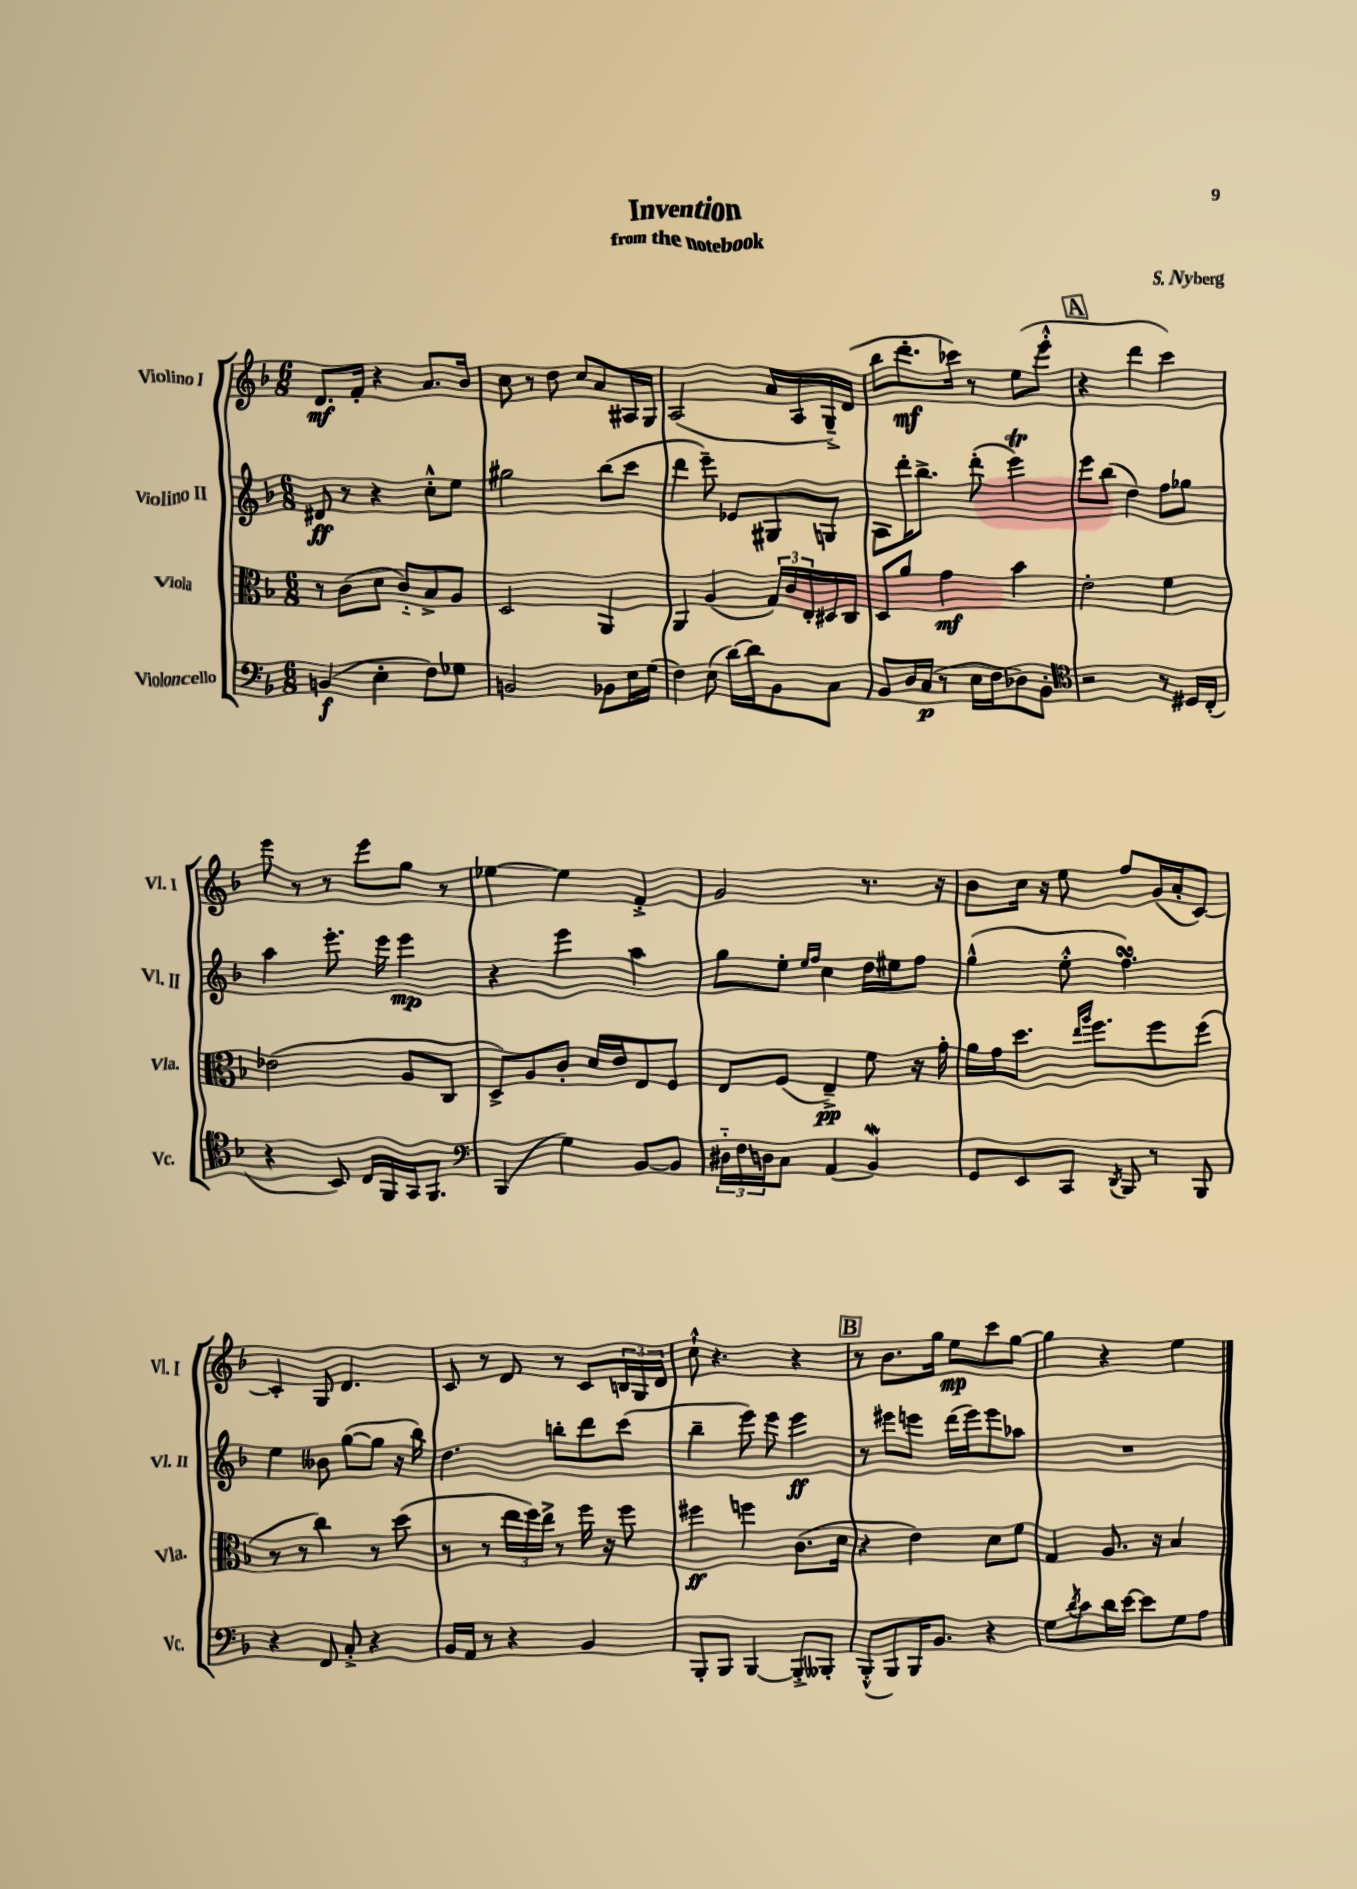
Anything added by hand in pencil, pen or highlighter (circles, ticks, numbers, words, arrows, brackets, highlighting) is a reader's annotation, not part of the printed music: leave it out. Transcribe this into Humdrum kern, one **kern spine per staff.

**kern	**kern	**kern	**kern
*staff4	*staff3	*staff2	*staff1
*clefF4	*clefC3	*clefG2	*clefG2
*k[b-]	*k[b-]	*k[b-]	*k[b-]
*M6/8	*M6/8	*M6/8	*M6/8
(4BB	8r	8d#	8.d
.	(8c	8r	.
.	.	.	16f'
4E'	8d	4r	4r
.	8c'~)	.	.
8F)	8B-^	8cc'^^	8.a
8G-	8A	8ee	.
.	.	.	16b-
=	=	=	=
2BB	2D	2gg#	8cc
.	.	.	8r
.	.	.	8dd
.	.	.	8cc
8BB-	4AA	(8bb-	8a
16E	.	8ccc	16A#
(16G	.	.	16G
=	=	=	=
4F)	4AA	4ddd	(2A
(8E	(4A	8eee~)	.
[16d)	.	8e-	.
16d]	.	.	.
8BB-	24G)	8G#	16a
.	24c	.	.
.	.	.	16A
.	24E'	.	.
8C	16D#	8G	16G~^)
.	16C	.	(16d
=	=	=	=
8BB-	8D	8A	8bb-
16D	8a	16ddd'	8.ddd'
(16C	.	8.bb-^	.
8r	4g	.	.
.	.	.	16ccc-)
16E	.	(8ddd'	8r
16F	.	.	.
8D-)	4b-	4eee)	(8ee
8BB-'	.	.	8eee'^^
=	=	=	=
*clefC4	*	*	*
2r	2e'	8eee	4r
.	.	(8bb-	.
.	.	4dd)	4ddd
8r	4f	8ff	4ccc)
16D#	.	8gg-	.
(16C'	.	.	.
=	=	=	=
4r	(2e-	4aa	8eee
.	.	.	8r
8BB-)	.	8.eee'	8r
16C	.	.	8eee
16FF	.	16eee	.
16GG	8A	4eee	8gg
8.FF	.	.	.
.	8C	.	8r
=	=	=	=
*clefF4	*	*	*
(4BBB-	8D^)	4r	[4ee-
.	8A	.	.
4G)	8c'	4eee	4ee-]
.	16d	.	.
.	16e	.	.
[8BB-	8E	4aa	4f'^
8BB-]	8F	.	.
=	=	=	=
24D#'~	8E	8gg	2g
24F	.	.	.
24D	.	.	.
8C	(8F	8ee'	.
.	.	16qqee	.
.	.	16qqff	.
(4AA	4E~^)	4cc	.
4BB-)	8f	16dd	8.r
.	.	16ee#	.
.	16r	8ff	.
.	16g'	.	16r
=	=	=	=
8GG	16a	(4gg^^	8b-
.	16g	.	.
8EE	8.dd	.	16cc
.	.	.	16r
8CC	.	8ee'^^	8ee
.	16qqee	.	.
.	16qqaa	.	.
.	8.ff	.	.
8qDD	.	.	.
8BBB-	.	4.ff)	8ff
8r	8ff	.	(16g
.	.	.	16a'
8BBB-	(8ff	.	[8c)
=	=	=	=
4r	8r	4ee	4c']
.	8r	.	.
8FF	4cc)	8b--	8G
8C'^	.	([8gg	4.d
4r	8r	8gg]	.
.	(8dd	16r	.
.	.	16bb-)	.
=	=	=	=
16BB-	8r	4.dd	8c
16AA	.	.	.
8r	8r	.	8r
4r	24ee	.	8d
.	24ff)	.	.
.	24ee^	.	.
.	8r	8bb'	8r
4BB-	16ff	8ddd	8c
.	16r	.	.
.	8ff	(8ccc	24B
.	.	.	24G
.	.	.	24d
=	=	=	=
8BBB-'	4ff#	4bb-~	8cc`^^
8BBB-	.	.	4.r
[4BBB-	4ff	8eee)	.
.	.	8eee	.
8BBB-'^]	(8.c	4eee	4r
8BBB--'	.	.	.
.	16d	.	.
=	=	=	=
(8BBB-'^^	4r	8r	8r
8BBB-)	.	8eee#	8.b-
16BBB-	4e)	8eee	.
8.BB-	.	.	16gg
.	.	(16ddd	8ee
.	.	16eee)	.
4r	8d	8eee	8ccc
.	8f	8aa-	[8gg
=	=	=	=
8G	4G	2.r	4gg]
8qd	.	.	.
8c	.	.	.
16d	8.A	.	4r
[16e	.	.	.
8e]	.	.	.
.	16r	.	.
8G	4B-	.	4ee
8A	.	.	.
==	==	==	==
*-	*-	*-	*-
